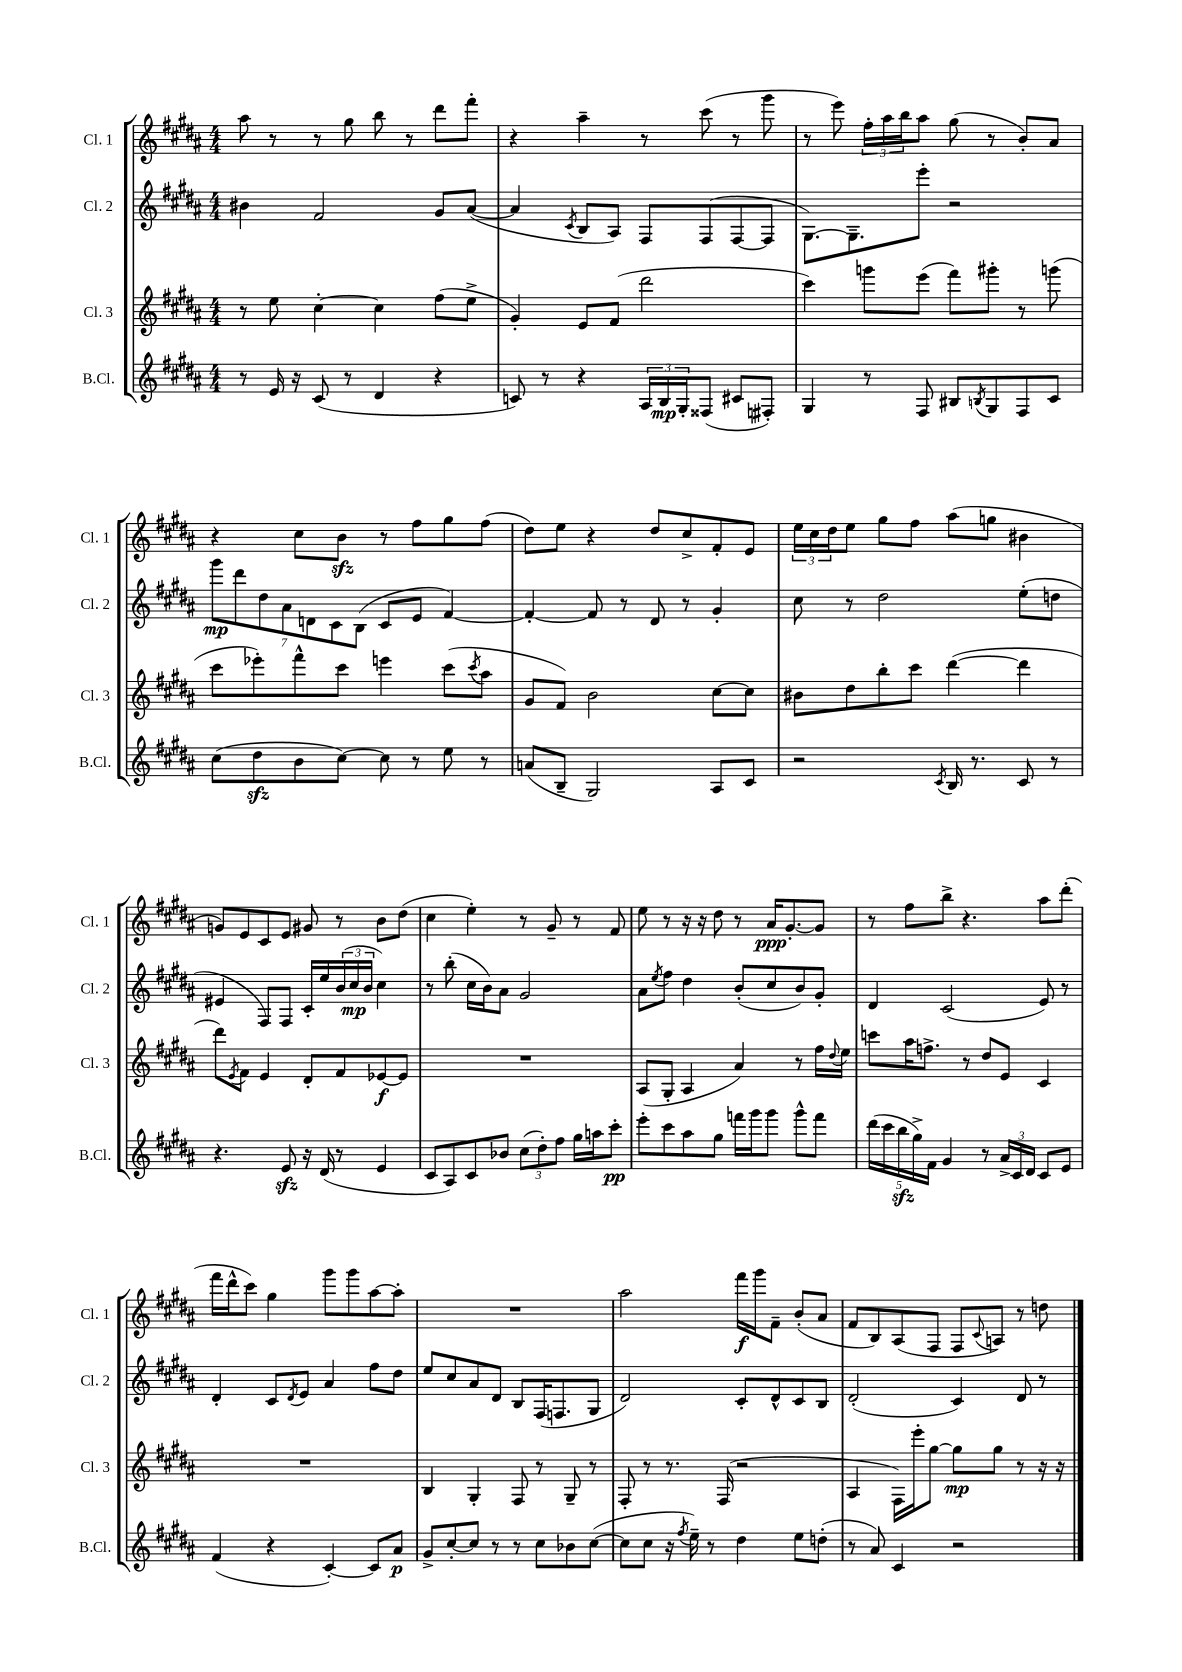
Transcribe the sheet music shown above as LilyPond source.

<<
\new StaffGroup <<
\new Staff = "s0" \with { instrumentName = "Cl. 1" shortInstrumentName = "Cl. 1" } {
    \clef treble \key b \major \numericTimeSignature \time 4/4
    ais''8 r8 r8 gis''8 b''8 r8 dis'''8 fis'''8-. |
    r4 ais''4-- r8 cis'''8( r8 gis'''8 |
    r8 e'''8) \tuplet 3/2 { fis''16-. ais''16 b''16 } ais''8 gis''8( r8 b'8-.) ais'8 |
    r4 cis''8 b'8\sfz r8 fis''8 gis''8 fis''8( |
    dis''8) e''8 r4 dis''8 cis''8-> fis'8-. e'8 |
    \tuplet 3/2 { e''16 cis''16 dis''16 } e''8 gis''8 fis''8 ais''8( g''8 bis'4 |
    g'8) e'8 cis'8 e'8 gis'8 r8 b'8 dis''8( |
    cis''4 e''4-.) r8 gis'8-- r8 fis'8 |
    e''8 r8 r16 r16 dis''8 r8 ais'16\ppp gis'8.~-. gis'8 |
    r8 fis''8 b''8-> r4. ais''8 dis'''8-.( |
    fis'''16 dis'''16-^ cis'''8) gis''4 gis'''8 gis'''8 ais''8~ ais''8-. |
    R1 |
    ais''2 fis'''16\f gis'''16 fis'8-- b'8-.( ais'8 |
    fis'8 b8) ais8( fis8 fis8 \appoggiatura { cis'8 } a8) r8 d''8 \bar "|." |
}
\new Staff = "s1" \with { instrumentName = "Cl. 2" shortInstrumentName = "Cl. 2" } {
    \clef treble \key b \major \numericTimeSignature \time 4/4
    bis'4 fis'2 gis'8 ais'8~( |
    ais'4 \acciaccatura { cis'8 } b8 ais8) fis8 fis8( fis8~ fis8 |
    gis8.~) gis8.-- e'''8-. r2 |
    \tuplet 7/4 { gis'''8\mp dis'''8 dis''8 ais'8 d'8 cis'8 b8( } cis'8 e'8 fis'4~) |
    fis'4~-. fis'8 r8 dis'8 r8 gis'4-. |
    cis''8 r8 dis''2 e''8-.( d''8 |
    eis'4 fis8) fis8 cis'16-. e''16 \tuplet 3/2 { b'16( cis''16\mp b'16 } cis''4) |
    r8 b''8-.( cis''16 b'16) ais'8 gis'2 |
    ais'8 \acciaccatura { e''8 } fis''8 dis''4 b'8-.( cis''8 b'8) gis'8-. |
    dis'4 cis'2( e'8) r8 |
    dis'4-. cis'8 \acciaccatura { dis'8 } e'8 ais'4 fis''8 dis''8 |
    e''8 cis''8 ais'8 dis'8 b8 fis16( f8. gis8 |
    dis'2) cis'8-. dis'8-^ cis'8 b8 |
    dis'2-.( cis'4) dis'8 r8 \bar "|." |
}
\new Staff = "s2" \with { instrumentName = "Cl. 3" shortInstrumentName = "Cl. 3" } {
    \clef treble \key b \major \numericTimeSignature \time 4/4
    r8 e''8 cis''4~-. cis''4 fis''8( e''8-> |
    gis'4-.) e'8 fis'8( dis'''2 |
    cis'''4) g'''8 e'''8( fis'''8) gis'''8-. r8 g'''8( |
    cis'''8 ees'''8-.) fis'''8-^ cis'''8 e'''4 cis'''8( \acciaccatura { cis'''8 } ais''8 |
    gis'8 fis'8) b'2 cis''8~ cis''8 |
    bis'8 dis''8 b''8-. cis'''8 dis'''4~( dis'''4 |
    dis'''8) \acciaccatura { e'8 } fis'8 e'4 dis'8-. fis'8 ees'8~\f ees'8 |
    R1 |
    ais8( gis8-. ais4 ais'4) r8 fis''16 \appoggiatura { dis''8 } e''16 |
    c'''8 ais''16 f''8.-> r8 dis''8 e'8 cis'4 |
    R1 |
    b4 gis4-. fis8 r8 gis8-- r8 |
    fis8-. r8 r8. fis16( r2 |
    ais4 fis16) e'''16-. gis''8~ gis''8\mp gis''8 r8 r16 r16 \bar "|." |
}
\new Staff = "s3" \with { instrumentName = "B.Cl." shortInstrumentName = "B.Cl." } {
    \clef treble \key b \major \numericTimeSignature \time 4/4
    r8 e'16 r16 cis'8( r8 dis'4 r4 |
    c'8) r8 r4 \tuplet 3/2 { ais16 b16\mp gis16-. } fisis8( cis'8 fis8-.) |
    gis4 r8 fis8 bis8 \acciaccatura { b8 } gis8 fis8 cis'8 |
    cis''8( dis''8\sfz b'8 cis''8~) cis''8 r8 e''8 r8 |
    a'8( b8-- gis2) ais8 cis'8 |
    r2 \acciaccatura { cis'8 } b16 r8. cis'8 r8 |
    r4. e'8\sfz r16 dis'16( r8 e'4 |
    cis'8 ais8) cis'8 bes'8 \tuplet 3/2 { cis''8( dis''8-.) fis''8 } gis''16 a''16 cis'''8-.\pp |
    e'''8-. cis'''8 ais''8 gis''8 f'''16 gis'''16 gis'''8 gis'''8-^ f'''8 |
    \tuplet 5/4 { dis'''16( cis'''16 b''16\sfz gis''16->) fis'16 } gis'4 r8 \tuplet 3/2 { ais'16-> cis'16 dis'16 } cis'8 e'8 |
    fis'4( r4 cis'4~-.) cis'8 ais'8\p |
    gis'8-> cis''8~-. cis''8 r8 r8 cis''8 bes'8 cis''8~( |
    cis''8 cis''8 r16 \acciaccatura { fis''8 } e''16--) r8 dis''4 e''8 d''8-.( |
    r8 ais'8) cis'4 r2 \bar "|." |
}
>>
>>
\layout { \context { \Score \remove "Bar_number_engraver" } }
